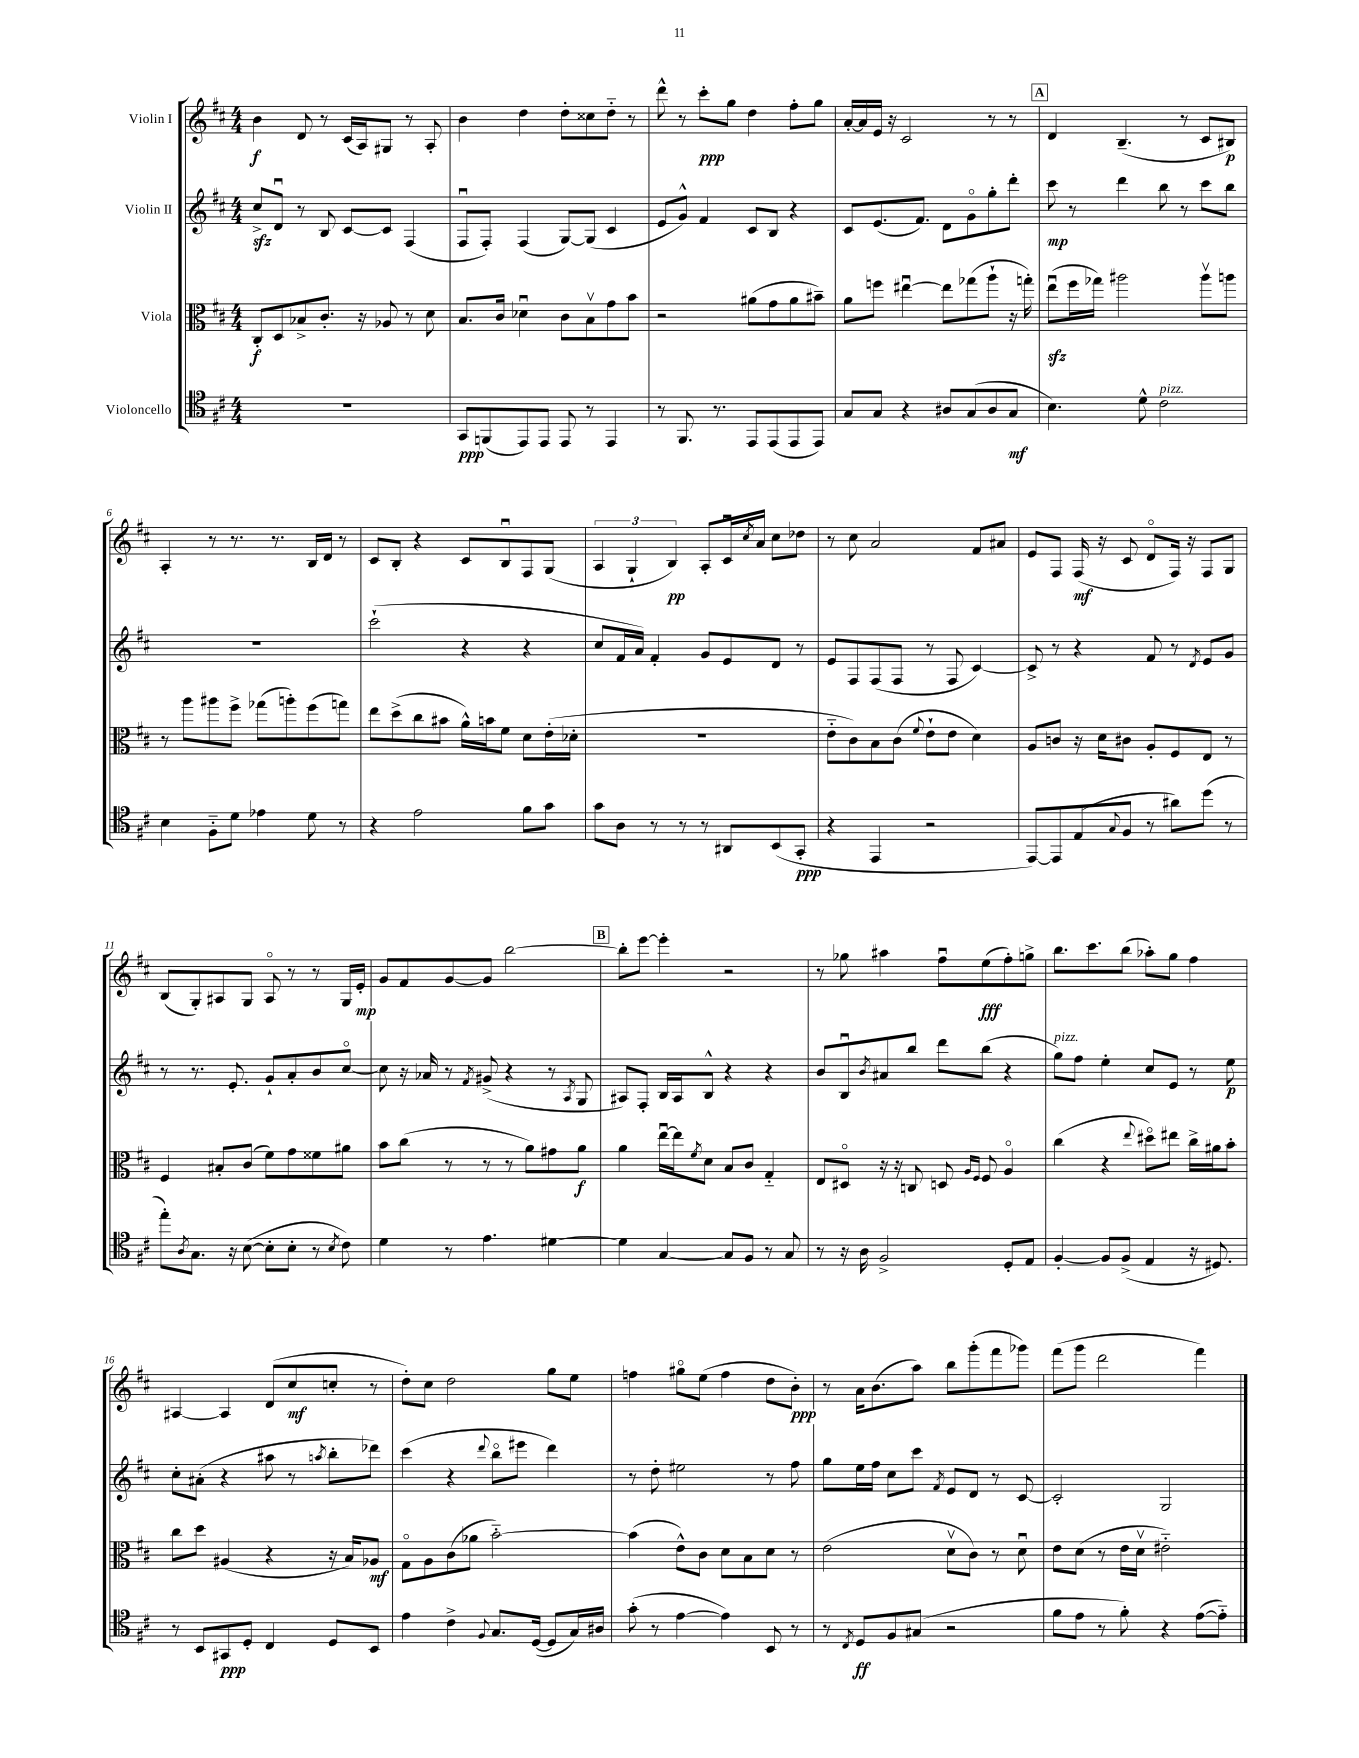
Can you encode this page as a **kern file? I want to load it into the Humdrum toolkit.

**kern	**kern	**kern	**kern
*staff4	*staff3	*staff2	*staff1
*clefC4	*clefC3	*clefG2	*clefG2
*k[f#c#]	*k[f#c#]	*k[f#c#]	*k[f#c#]
*M4/4	*M4/4	*M4/4	*M4/4
1r	8C#'	8cc#^	4b
.	8D	8du	.
.	8B-^	8r	8d
.	8.c#'	8B	8r
.	.	[8c#	(16c#
.	16r	.	16A)
.	8A-	8c#]	8G#
.	8r	(4F#	8r
.	8d	.	8A'
=	=	=	=
8GG	8.B	8F#u	4b
(8FF	.	8F#')	.
.	16c#	.	.
8EE)	4d-u	(4F#	4dd
8EE	.	.	.
8EE	8c#	[8G)	8dd'
8r	8Bv	(8G]	8cc##
4EE	8g	4c#	8dd'~
.	8b	.	8r
=	=	=	=
8r	2r	8e	8ddd^^
8.FF#	.	8g^^)	8r
.	.	4f#	8ccc#'
8.r	.	.	.
.	.	.	8gg
8EE	(8a#	8c#	4dd
(8EE	8g	8B	.
8EE	8a#	4r	8ff#'
8EE)	8b#~)	.	8gg
=	=	=	=
8G	8a	8c#	[16a'
.	.	.	16a]
8G	8ff	(8.e	16e
.	.	.	16r
4r	[4ee#u	.	2c#
.	.	8.f#)	.
8A#	8ee#]	8d	.
(8G	(8gg-	8go	.
8A#	8aa`	8gg'	8r
8G	16r	8ddd'	8r
.	16gg')	.	.
=	=	=	=
4.B)	(8eeu	8ccc#	4d
.	16ff#	8r	.
.	16gg-)	.	.
.	2aa#	4ddd	(4.B~
8d^^	.	.	.
2c#	.	8bb	.
.	.	8r	8r
.	8aa#v	8ccc#	8c#
.	8aa	8bb	8B#)
=	=	=	=
4B	8r	1r	4A'
.	8aa	.	.
8F#'~	8aa#	.	8r
8d	8ff#^	.	8.r
4e-	(8gg-	.	.
.	.	.	8.r
.	8aa')	.	.
8d	(8ff#	.	16B
.	.	.	16d
8r	8gg)	.	8r
=	=	=	=
4r	8ee	(2ccc#`	8c#
.	(8dd^	.	8B'
2e	8cc#	.	4r
.	8b#	.	.
.	16a^^)	4r	8c#
.	16b	.	.
.	8f#	.	8Bu
8f#	8d	4r	8F#
8g	(16e'	.	(8G
.	16d-'	.	.
=	=	=	=
8g	1r	8cc#	6A
8A	.	16f#	.
.	.	.	6G`
.	.	16a)	.
8r	.	4f#'	.
.	.	.	6B)
8r	.	.	.
8r	.	8g	8A'
8AA#	.	8e	16c#u
.	.	.	8qcc#
.	.	.	16a
(8BB	.	8d	8cc#
8GG'	.	8r	8dd-
=	=	=	=
4r	8e'~	8e	8r
.	8c#)	8F#	8cc#
4EE	8B	(8F#	2a
.	(8c#	8F#	.
.	8qqf#	.	.
2r	8e`	8r	.
.	8e	8F#	.
.	4d)	[4c#)	8f#
.	.	.	8a#
=	=	=	=
[8EE)	8A	8c#^]	8e
8EE]	8c	8r	8F#
(8E	16r	4r	(16F#
.	16d	.	16r
8qqG	.	.	.
8F#	8c#	.	8c#
8r	8A'	8f#	8do
8a#)	8F#	8r	16F#)
.	.	.	16r
.	.	8qd	.
(8dd	8E	8e	8F#
8r	8r	8g	8G
=	=	=	=
8ee')	4F#	8r	(8B
8qA	.	.	.
8.G	.	8.r	8G')
.	8B#'	.	8A#
16r	.	8.e'	.
([8B	(8c#	.	8G
8B']	8f#)	8g`	8A#o
8B'	8g	8a'	8r
8r	8f##	8b	8r
8qB	.	.	.
8c#)	8a#	[8cc#o	16G
.	.	.	16e'
=	=	=	=
4d	8b	8cc#]	8g
.	(8cc#	16r	8f#
.	.	16a-	.
8r	8r	8r	[8g
.	.	8qf#	.
4.e	8r	(8g#^	8g]
.	8r	4r	[2bb
.	8a)	.	.
[4d#	8g#	8r	.
.	.	8qA	.
.	8a	8G	.
=	=	=	=
4d#]	4a	8A#)	8bb']
.	.	8F#'	[8eee
[4G	[16eeu	16B	4eee']
.	16ee]	16A#	.
.	8qf#	.	.
.	8d	8B^^	.
8G]	8B	4r	2r
8F#	8c#	.	.
8r	4G'~	4r	.
8G	.	.	.
=	=	=	=
8r	8E	8b	8r
16r	8D#o	8Bu	8gg-
16A	.	.	.
.	.	8qb	.
2F#^	16r	8a#	4aa#
.	16r	.	.
.	8C	8bb	.
.	8D	8ddd	8ff#u
.	16qqA	.	.
.	16qqF#	.	.
.	8F#	(8bb	(8ee
8D'	4Ao	4r	8ff#')
8E	.	.	8gg^
=	=	=	=
[4F#'	(4cc#	8gg)	8.bb
.	.	8ff#	.
.	.	.	8.ccc#
8F#]	4r	4ee'	.
(8F#^	.	.	(8bb
.	8qqee	.	.
4E	8dd#o)	8cc#	8aa-')
.	8ee#	8e	8gg
16r	16cc#^	8r	4ff#
8.D#)	16a#	.	.
.	8b'	8ee	.
=	=	=	=
8r	8cc#	8cc#'	[4A#
8BB	8dd	(8a#'	.
8GG#	(4A#	4r	4A#]
8D'	.	.	.
4C#	4r	8aa#	(8d
.	.	8r	8cc#
.	.	8qaa	.
8D	16r	8bb'	8cc'
.	16B)	.	.
8BB	8A-	8ddd-)	8r
=	=	=	=
4e	8Go	(4ccc#	8dd')
.	8A	.	8cc#
4c#^	(8c#	4r	2dd
.	8a-	.	.
8qqF#	.	8qqddd	.
8.G	[2b'~)	8bbo	.
.	.	8eee#	.
([16D	.	.	.
8D]	.	4ddd)	8gg
16G)	.	.	8ee
16A#	.	.	.
=	=	=	=
(8g'	(4b]	8r	4ff
8r	.	8dd'	.
[4e	8e^^)	2ee#	8gg#o
.	8c#	.	(8ee
4e])	8d	.	4ff
.	8B	.	.
8BB	8d	8r	8dd
8r	8r	8ff#	8b')
=	=	=	=
8r	(2e	8gg	8r
8qC#	.	.	.
8D	.	16ee	16a
.	.	16ff#	(8.b
8F#	.	8cc#	.
(8G#	.	8ccc#	8aa)
.	.	8qf#	.
2r	8dv	8e	8bb
.	8c#)	8d	(8ggg'
.	8r	8r	8fff#
.	8du	[8c#	8ggg-)
=	=	=	=
8f#	8e	2c#']	(8fff#
8e	(8d	.	8ggg
8r	8r	.	2ddd
8f#')	16e	.	.
.	16dv	.	.
4r	2e#'~)	2G	.
([8e	.	.	4fff#)
8e'~])	.	.	.
==	==	==	==
*-	*-	*-	*-
